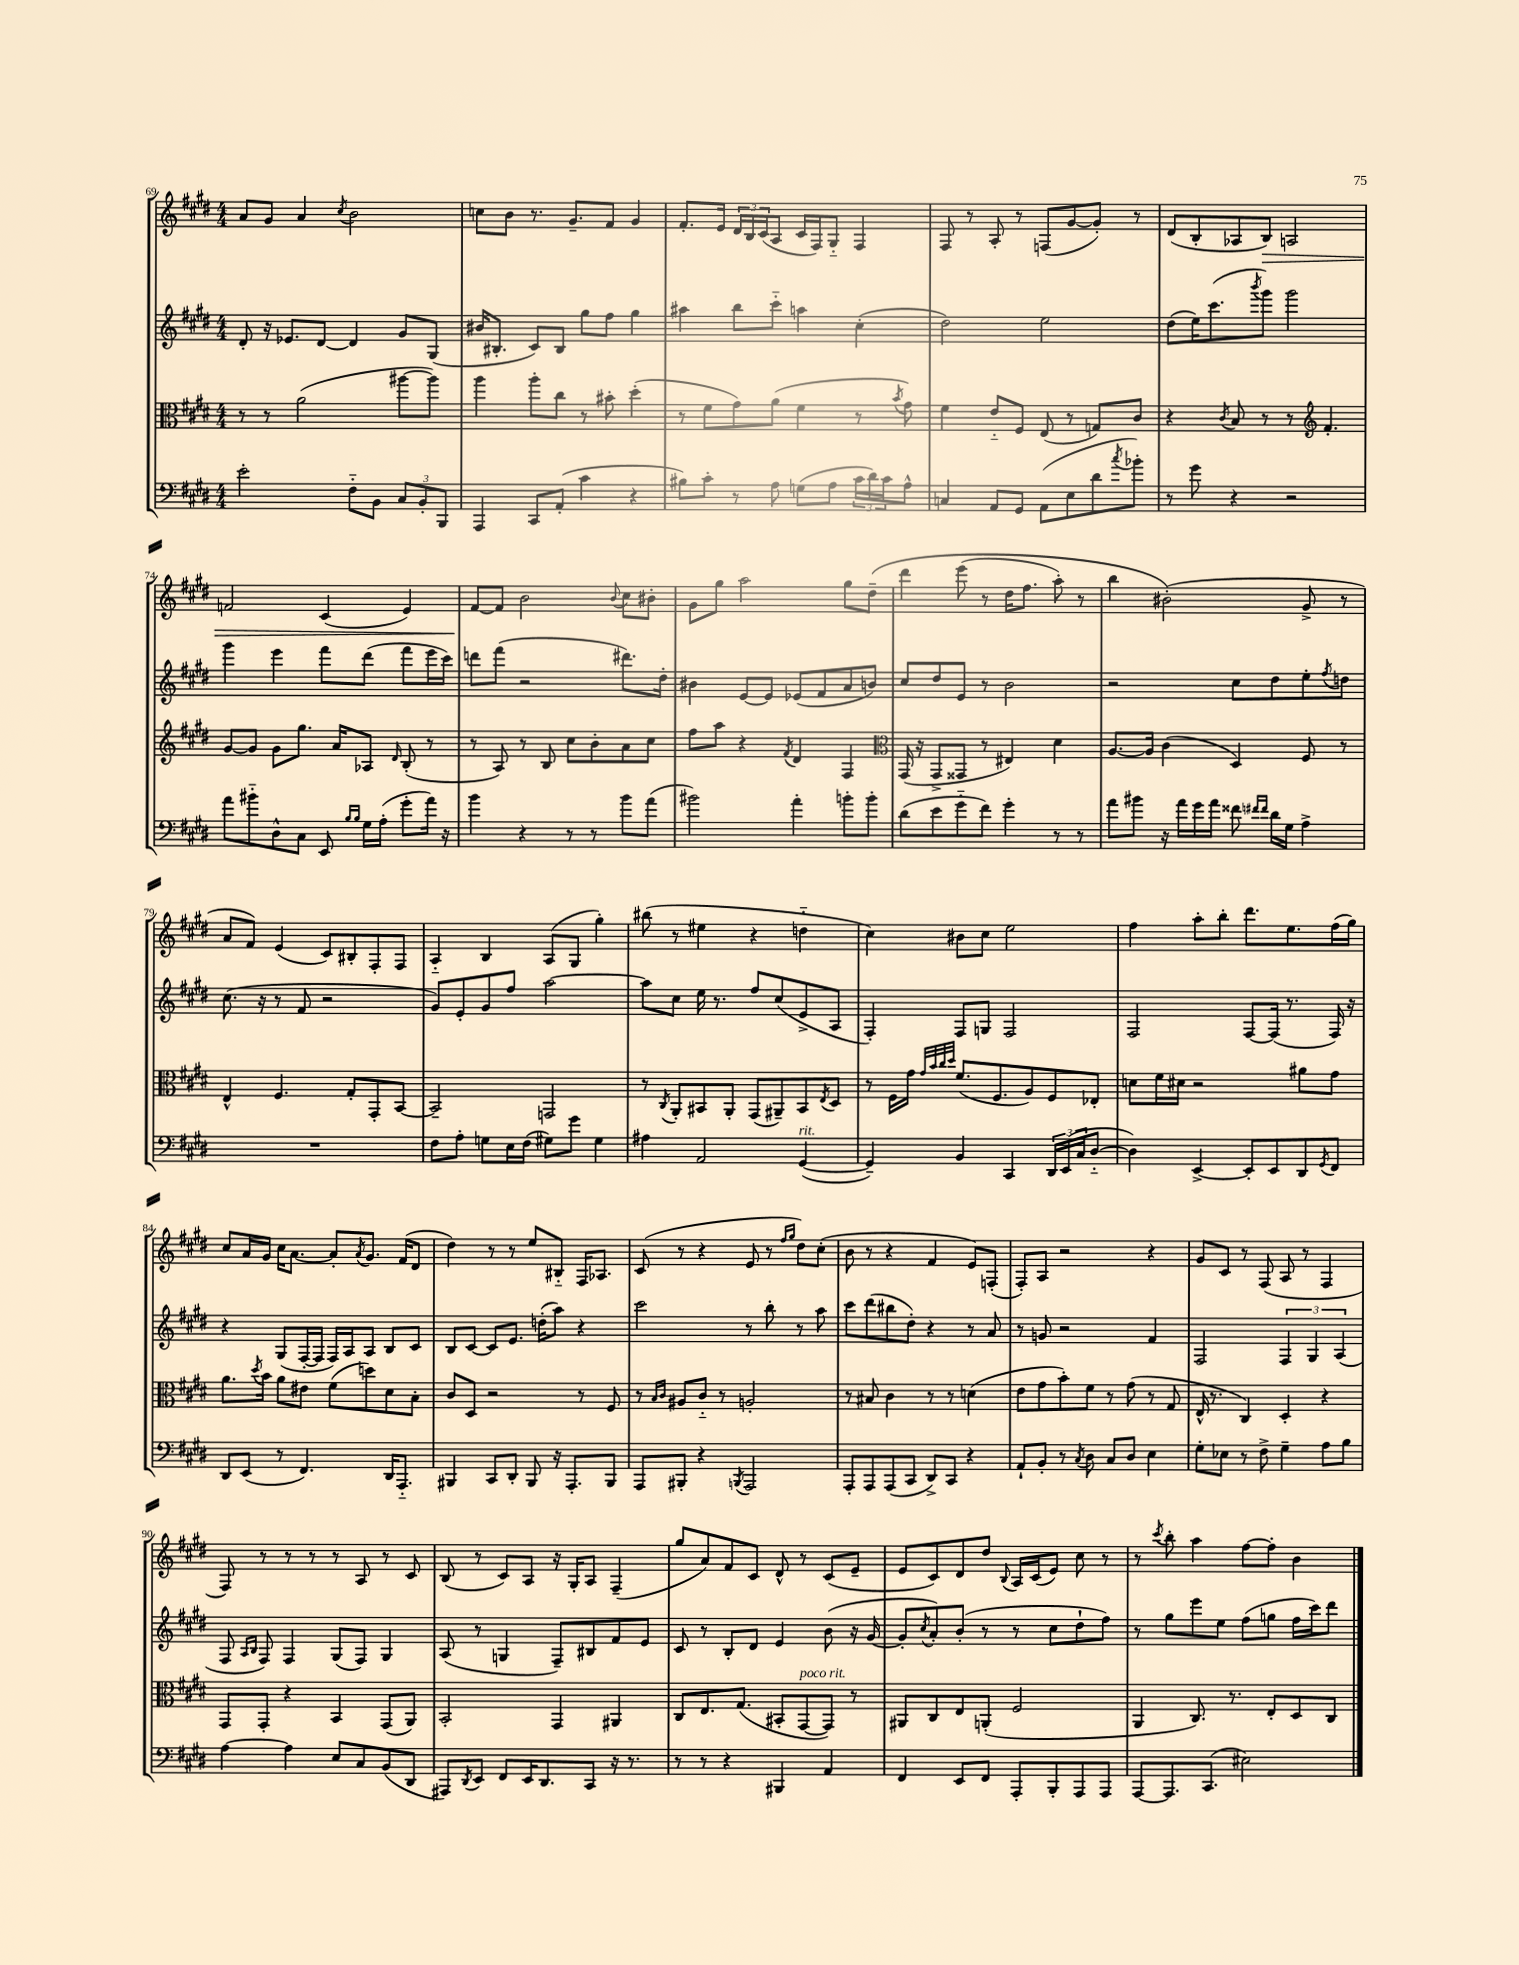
<<
\new StaffGroup <<
\new Staff = "s0" {
    \clef treble \key e \major \numericTimeSignature \time 4/4
    a'8 gis'8 a'4 \acciaccatura { cis''8 } b'2 |
    c''8 b'8 r8. gis'8.-- fis'8 gis'4 |
    fis'8.-. e'16 \tuplet 3/2 { dis'16 b16 cis'16( } a8 cis'16 fis16) gis8-_ fis4 |
    fis8 r8 a8-. r8 f8( gis'8~ gis'8-.) r8 |
    dis'8( b8-. aes8 b8\>) a2 |
    f'2 cis'4( e'4) |
    fis'8~\! fis'8 b'2 \appoggiatura { b'8 } cis''8 bis'8-. |
    gis'8 gis''8 a''2 gis''8 dis''8--\( |
    dis'''4 e'''8( r8 dis''16 fis''8. a''8-.) r8 |
    b''4 bis'2-.(\) gis'8-> r8 |
    a'8 fis'8) e'4( cis'8) bis8-. fis8-. fis8 |
    a4-_ b4 a8( gis8 gis''4-.) |
    bis''8( r8 eis''4 r4 d''4-_ |
    cis''4) bis'8 cis''8 e''2 |
    fis''4 a''8-. b''8-. dis'''8. e''8. fis''16( gis''16) |
    cis''8 a'16 gis'16 cis''16 a'8.~ a'8-. \acciaccatura { a'8 } gis'8. fis'16( dis'8 |
    dis''4) r8 r8 e''8 bis8-_ fis16 aes8. |
    cis'8( r8 r4 e'8 r8 \grace { fis''16 gis''16 } dis''8) cis''8-.( |
    b'8 r8 r4 fis'4 e'8) f8-.( |
    fis8-.) a8 r2 r4 |
    gis'8 cis'8 r8 fis8( a8 r8 fis4 |
    fis8) r8 r8 r8 r8 a8 r8 cis'8 |
    b8( r8 cis'8) a8 r16 gis16-. a8 fis4--( |
    gis''8 a'8) fis'8 cis'8 dis'8-^ r8 cis'8( e'8-- |
    e'8 cis'8) dis'8 dis''8 \appoggiatura { b8 } a16 cis'16( e'8) cis''8 r8 |
    r8 \acciaccatura { cis'''8 } b''8-. a''4 fis''8~ fis''8-. b'4 \bar "|." |
}
\new Staff = "s1" {
    \clef treble \key e \major \numericTimeSignature \time 4/4
    dis'8-. r16 ees'8. dis'8~ dis'4 gis'8 gis8( |
    bis'16 bis8.-. cis'8) bis8 gis''8 fis''8 gis''4 |
    ais''4 b''8 cis'''8-_ a''4 cis''4-.( |
    dis''2) e''2 |
    dis''8( e''16) cis'''8.( \acciaccatura { b'''8 } gis'''8) gis'''2 |
    gis'''4 e'''4 fis'''8 dis'''8( fis'''8 e'''16 cis'''16) |
    d'''8 fis'''8( r2 dis'''8.) dis''16-. |
    bis'4 e'8~ e'8 ees'8( fis'8 a'8 b'8) |
    cis''8 dis''8 e'8 r8 b'2 |
    r2 cis''8 dis''8 e''8-. \acciaccatura { fis''8 } d''8 |
    cis''8.( r16 r8 fis'8 r2 |
    gis'8) e'8-. gis'8 fis''8 a''2~ |
    a''8 cis''8 e''16 r8. fis''8 cis''8( e'8-> a8 |
    fis4-.) fis8 g8 fis2 |
    fis2 fis8~ fis16( r8. fis16) r16 |
    r4 gis8( fis16~-. fis16 fis16) a16 a8 b8 cis'8 |
    b8 cis'8~ cis'8 e'8. d''16-.( a''8) r4 |
    cis'''2 r8 b''8-. r8 a''8 |
    cis'''8 dis'''8( bis''8 dis''8-.) r4 r8 a'8 |
    r8 g'8 r2 fis'4 |
    fis2 \tuplet 3/2 { fis4 gis4 a4( } |
    fis8 \grace { a16 b16 } fis8) fis4 gis8( fis8) gis4 |
    a8( r8 g4 fis8--) bis8 fis'8 e'8 |
    cis'8 r8 b8-. dis'8 e'4 b'8( r16 gis'16~ |
    gis'8-. \acciaccatura { cis''8 } a'8-.) b'8-.( r8 r8 cis''8 dis''8-! fis''8) |
    r8 gis''8 e'''8 e''8 fis''8( g''8 fis''16 cis'''16) dis'''8 \bar "|." |
}
\new Staff = "s2" {
    \clef alto \key e \major \numericTimeSignature \time 4/4
    r8 r8 a'2( ais''8~ ais''8) |
    a''4 a''8-. cis''8 r8 bis'8-. dis''4-.( |
    r8 fis'8 gis'8) a'8( fis'4 r8 \acciaccatura { b'8 } gis'8) |
    fis'4 e'8-_ fis8 e8( r8 g8) cis'8 |
    r4 \acciaccatura { cis'8 } b8 r8 r8 \clef treble fis'4.-. |
    gis'8~ gis'8 gis'8 gis''8. a'16 aes8 \grace { dis'16 } b8-.( r8 |
    r8 a8) r8 b8 cis''8 b'8-. a'8 cis''8 |
    fis''8 a''8 r4 \acciaccatura { fis'8 } dis'4 fis4 |
    \clef alto gis,16( r16 gis,8-> gisis,8 r8 eis4) dis'4 |
    a8.~ a16 cis'4( dis4) fis8 r8 |
    e4-^ fis4. gis8-. gis,8-. b,8~ |
    b,2-- g,2 |
    r8 \acciaccatura { cis8 } a,8-. bis,8 a,8-. gis,8( ais,8--) bis,8 \acciaccatura { e8 } dis8 |
    r8 fis16 gis'16 \grace { gis'32 b'32 cis''32 dis''32 } fis'8.( fis8. a8) fis8 ees8-. |
    d'8 fis'16 dis'16 r2 ais'8 gis'8 |
    a'8. \acciaccatura { dis''8 } b'16 a'8 eis'8 fis'8( d''8) dis'8 b8-. |
    cis'8 dis8 r2 r8 fis8 |
    r8 \grace { b16 cis'16 } ais8 cis'8-_ r8 a2-. |
    r8 bis8 cis'4 r8 r8 d'4( |
    e'8 gis'8 b'8-.) fis'8 r8 gis'8( r8 gis8 |
    e16-^ r8. cis4) dis4-. r4 |
    gis,8 gis,8-. r4 b,4 gis,8( a,8) |
    b,2-. gis,4 ais,4 |
    cis8 e8. gis8.( bis,8-. gis,8~^\markup { \italic "poco rit." } gis,8) r8 |
    ais,8 cis8 e8 a,8-.( fis2 |
    a,4 cis8.) r8. e8-. dis8 cis8 \bar "|." |
}
\new Staff = "s3" {
    \clef bass \key e \major \numericTimeSignature \time 4/4
    e'2-. fis8-_ b,8 \tuplet 3/2 { cis8 b,8-. b,,8 } |
    a,,4 cis,8 a,8-.( cis'4 r4 |
    bis8) cis'8-. r8 a8 g8( a8 \tuplet 3/2 { cis'16 dis'16) cis'16 } a8-^ |
    c4 a,8 gis,8 a,8( e8 dis'8 \acciaccatura { cis''8 } bes'8-.) |
    r8 gis'8 r4 r2 |
    a'8 bis'8-_ dis8-^ cis8 e,8 \grace { b16 b16 } gis16 a16-.( gis'8-. a'16) r16 |
    b'4 r4 r8 r8 b'8 a'8( |
    bis'2) a'4-. b'8-. b'8-. |
    dis'8( e'8 gis'8-_ fis'8) gis'4-. r8 r8 |
    a'8 bis'8 r16 a'16 gis'16 a'16 fisis'8 \grace { fis'16 fis'16 } dis'16 gis16 a4-> |
    R1 |
    fis8 a8-. g8 e16 fis16( gis8) gis'8 gis4 |
    ais4 a,2 gis,4~^\markup { \italic "rit." }( |
    gis,4--) b,4 cis,4 \tuplet 3/2 { dis,16 e,16( cis16 } dis8~-_ |
    dis4) e,4~-> e,8-. e,8 dis,8 \acciaccatura { gis,8 } fis,8 |
    dis,8 e,8( r8 fis,4.) dis,16 a,,8.-_ |
    bis,,4 cis,8 dis,8-. bis,,8 r16 a,,8.-. bis,,8 |
    a,,8 bis,,8-. r4 \acciaccatura { b,,8 } a,,2 |
    a,,8-. a,,8 a,,8( cis,8 dis,8->) cis,8 r4 |
    a,8-! b,8-. r8 \acciaccatura { cis8 } dis8 cis8 dis8 e4 |
    gis8-. ees8 r8 fis8-> gis4-- a8 b8 |
    a4~ a4 e8 cis8 b,8( dis,8 |
    ais,,8) \acciaccatura { dis,8 } e,8 fis,8 e,16 dis,8. cis,8 r16 r8. |
    r8 r8 r4 bis,,4 a,4 |
    fis,4 e,8 fis,8 a,,8-. b,,8-. a,,8 a,,8 |
    a,,8~ a,,8. cis,8.( eis2) \bar "|." |
}
>>
>>
\layout { \context { \Score currentBarNumber = #69 } }
